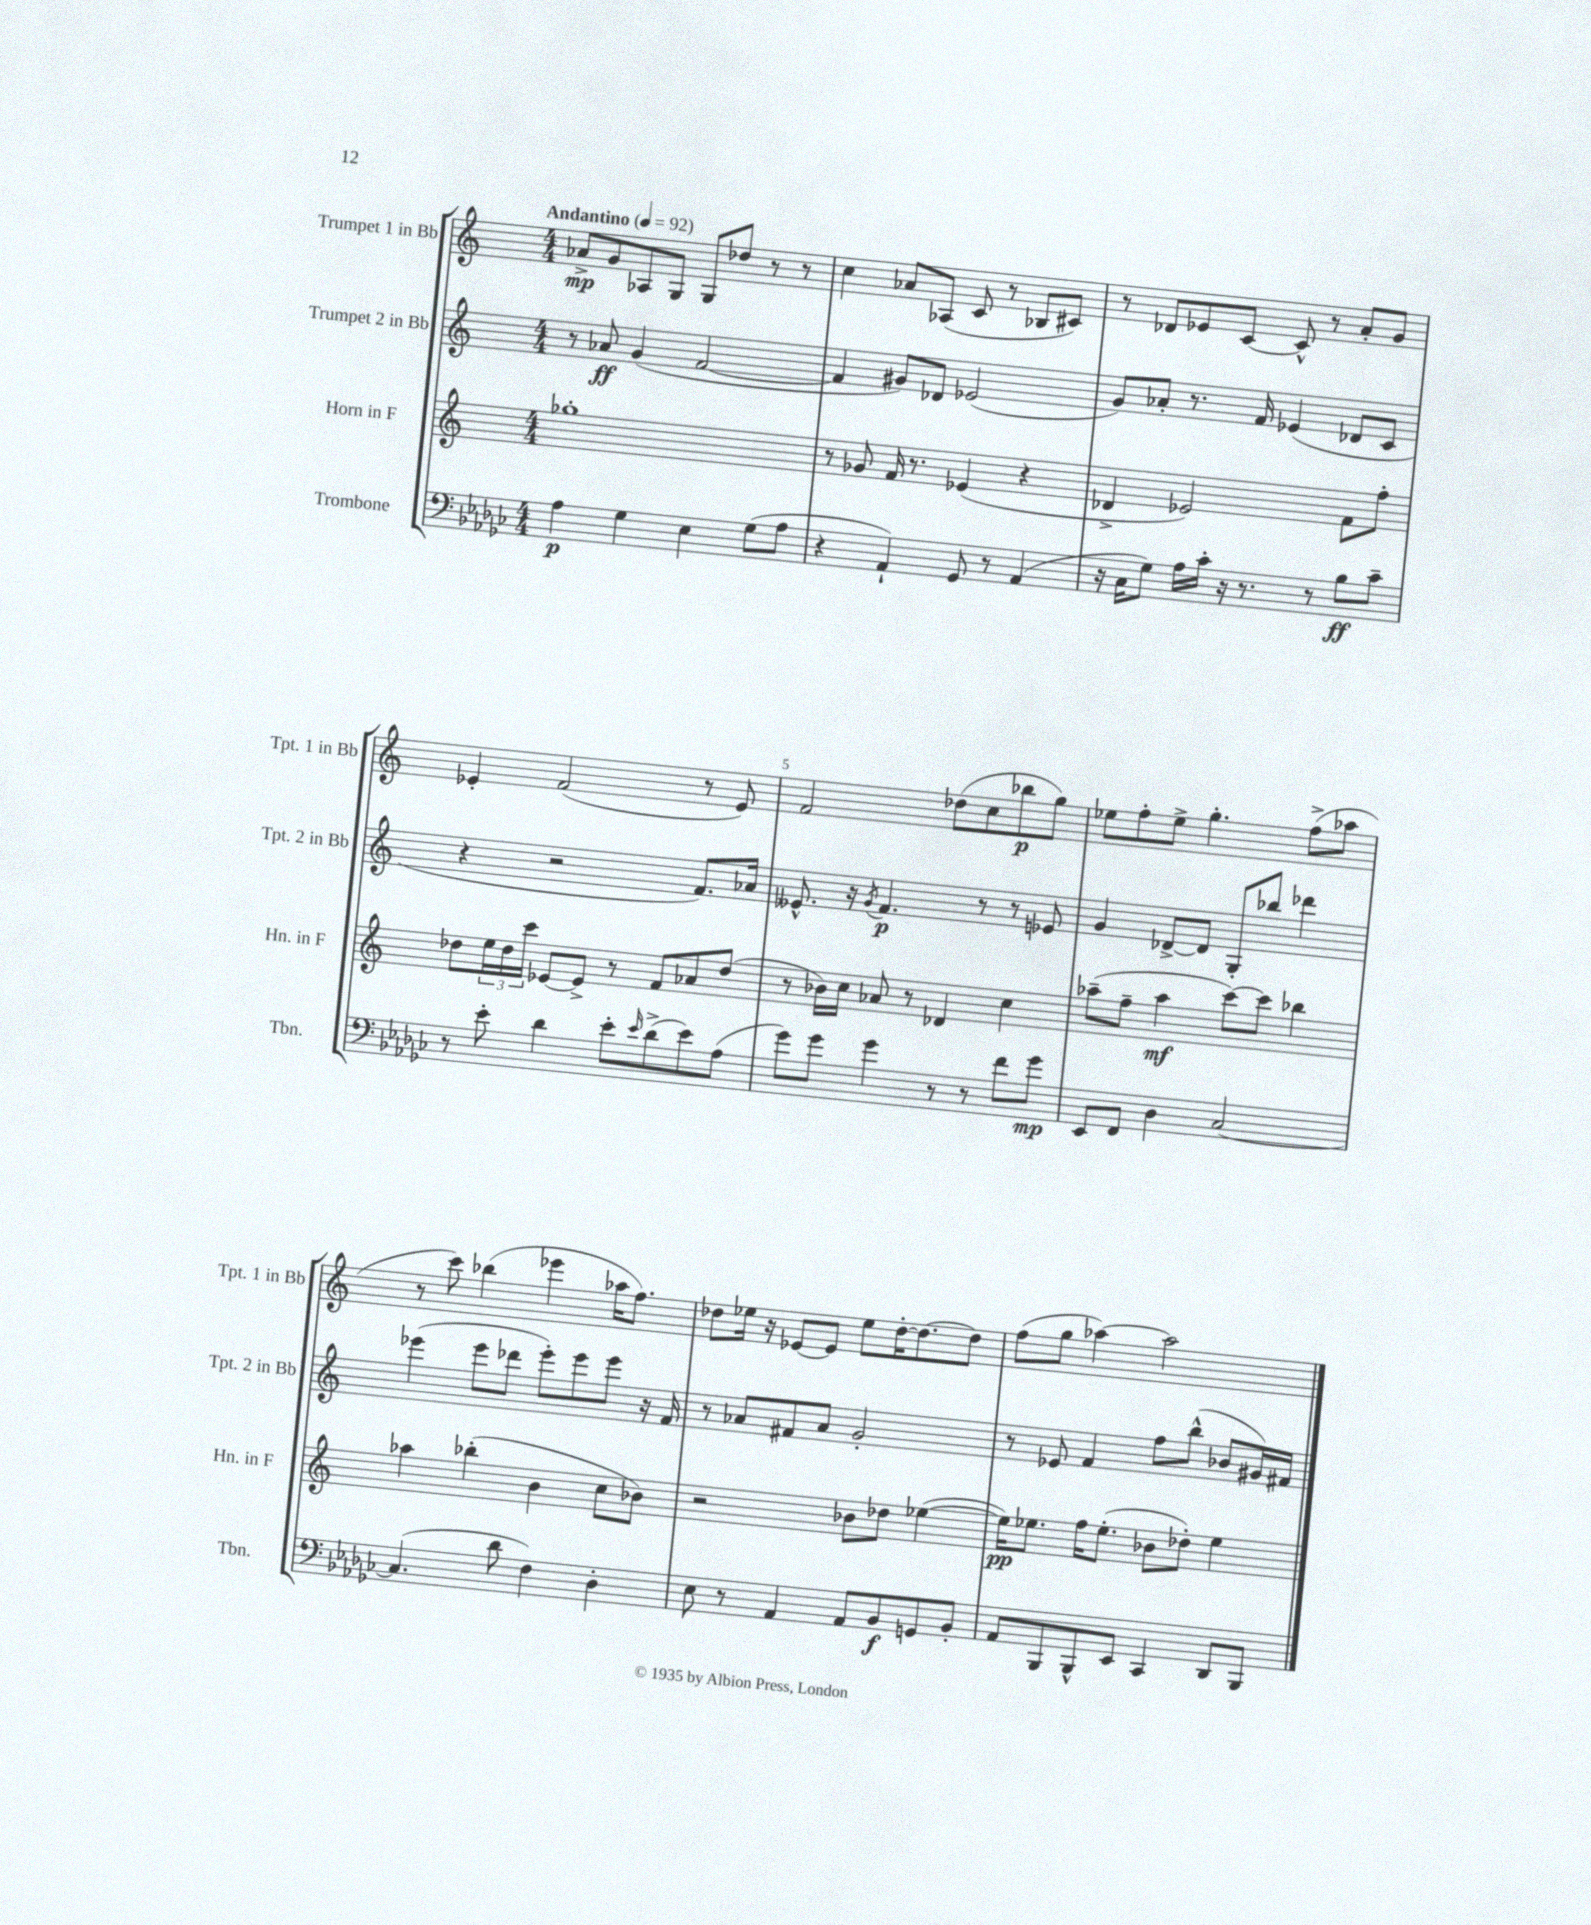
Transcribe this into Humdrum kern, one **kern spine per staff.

**kern	**kern	**kern	**kern
*staff4	*staff3	*staff2	*staff1
*clefF4	*clefG2	*clefG2	*clefG2
*k[b-e-a-d-g-c-]	*k[]	*k[]	*k[]
*M4/4	*M4/4	*M4/4	*M4/4
*MM92	*MM92	*MM92	*MM92
4A-\	1gg-'	8r	8a-^/L
.	.	8a-/	8g/
4G-\	.	(4g/	8A-/
.	.	.	8G/J
4E-\	.	[2f/	8G/L
.	.	.	8dd-/J
(8G-\L	.	.	8r
8A-\J	.	.	8r
=	=	=	=
4r	8r	4f/]	4cc\
.	8g-/	.	.
4AA-`/)	16f/	8g#/L)	8a-/L
.	8.r	.	.
.	.	8d-/J	(8A-/J
8GG-/	(4e-/	(2e-/	8c/
8r	.	.	8r
(4AA-/	4r	.	8B-/L
.	.	.	8c#/J)
=	=	=	=
16r	4d-^/	8g/L)	8r
16C-\LK	.	.	.
8G-\J)	.	8a-'/J	8d-/L
16A-\LL	2e-/)	8.r	8e-/
16c-'\JJ	.	.	.
16r	.	.	[8c/J
8.r	.	16f/	.
.	.	(4e-/	8c^^/]
8r	.	.	8r
8B-\L	8f\L	8d-/L	8a'/L
8c-~\J	8ff'\J	8c/J	8g/J
=	=	=	=
8r	8dd-\L	4r	4e-'/
8e-'\	24ee\L	.	.
.	24dd-\	.	.
.	24ccc\JJ	.	.
4d-\	[8e-/L	2r	(2f/
.	8e-^/]J	.	.
8e-'\L	8r	.	.
16qqe-/	.	.	.
(8d-^\	8f/L	.	.
8e-\)	8a-/	8.f/L)	8r
(8A-\J	(8dd-/J	.	8e-/)
.	.	16a-/Jk	.
=	=	=	=
8g-\L)	8r	8.e--^^/	2f/
8g-\J	16b-\LL)	.	.
.	16cc\JJ	16r	.
.	.	8qg/	.
4g-\	8a-/	4.f/	.
.	8r	.	.
8r	4d-/	.	(8dd-\L
8r	.	8r	8cc\
8f\L	4cc\	8r	8bb-\
8g-\J	.	8e-/	8gg\J)
=	=	=	=
8EE-/L	(8aa-~\L	4g/	8ee-\L
8FF/J	8ff~\J	.	8ff'\
4D-\	4aa-\	[8d-^/L	8ee-^\J
.	.	8d-/]J	4.gg'\
[2C-/	[8ccc\L)	8G'/L	.
.	8ccc\]J	8bb-/J	.
.	4bb-\	4ddd-\	(8ff^\L
.	.	.	8aa-\J
=	=	=	=
(4.C-/]	4aa-\	(4eee-\	8r
.	.	.	8ccc\)
.	(4bb-'\	8eee-\L	(4bb-\
8d-\	.	8ddd-\J	.
4F\)	4b\	8eee-'\L)	4eee-\
.	.	8eee-\	.
4D-'\	8cc\L	8eee-\J	16aa-\LK
.	.	.	8.ff\J)
.	8b-\J)	16r	.
.	.	16f/	.
=	=	=	=
8E-\	2r	8r	8dd-\L
8r	.	8a-/L	16ee-\Jk
.	.	.	16r
4AA-/	.	8f#/	[8e-/L
.	.	8a-/J	8e-/]J
8AA-/L	8b-\L	2g'/	8ee-\L
8BB-/	8dd-\J	.	[16dd-'\K
.	.	.	8.dd-\_
8GG/	([4ee-\	.	.
8BB-'/J	.	.	8dd-\]J
=	=	=	=
8AA-/L	16ee-\]LK)	8r	(8ff\L
.	8.ee-\J	.	.
8BBB-/	.	8e-/	8gg\J
8BBB-^^/	16ff\LK	4f/	[4aa-\)
.	(8.ee-'\J	.	.
8EE-/J	.	.	.
4CC-/	8b-\L	8ff\L	2aa-\]
.	8dd-'\J)	(8bb^^\J	.
8DD-/L	4ee-\	8b-/L	.
8BBB-/J	.	16g#/L)	.
.	.	16f#/JJ	.
==	==	==	==
*-	*-	*-	*-
